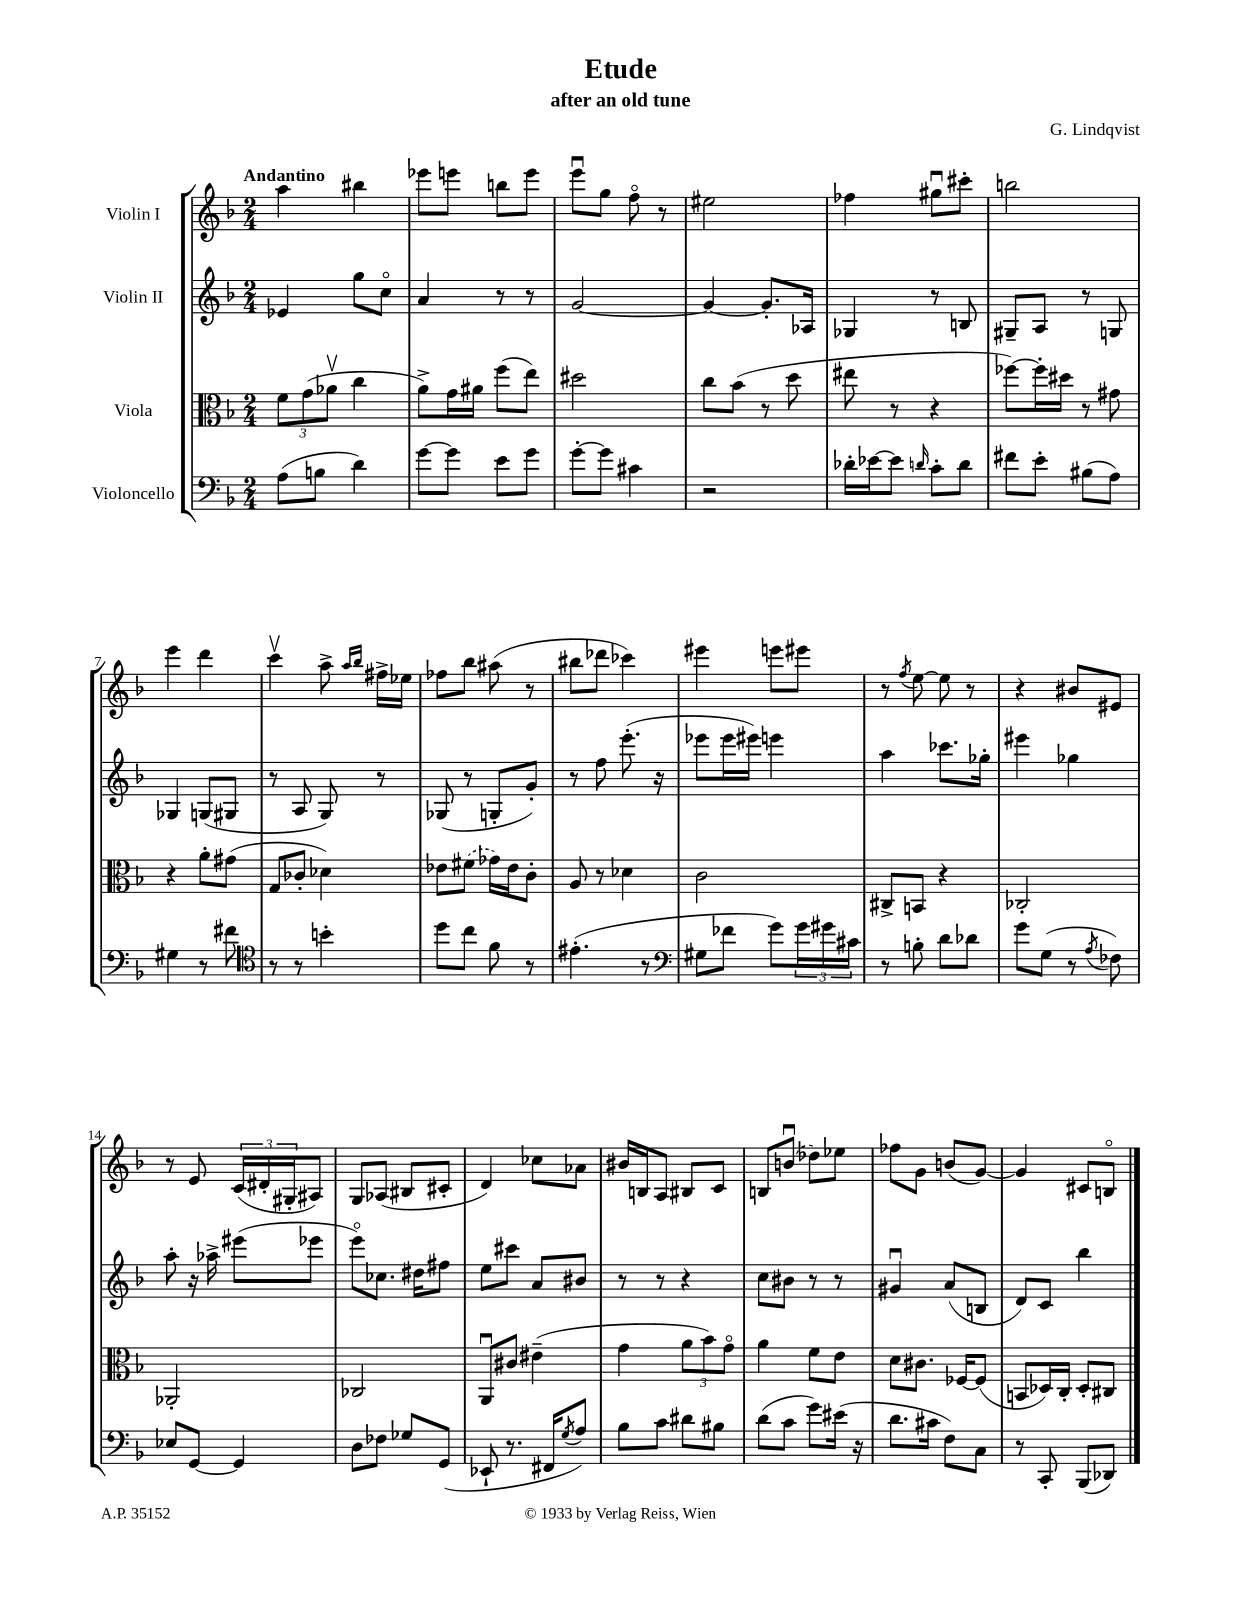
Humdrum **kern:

**kern	**kern	**kern	**kern
*part4	*part3	*part2	*part1
*staff4	*staff3	*staff2	*staff1
*I"Violoncello	*I"Viola	*I"Violin II	*I"Violin I
*clefF4	*clefC3	*clefG2	*clefG2
*k[b-]	*k[b-]	*k[b-]	*k[b-]
*M2/4	*M2/4	*M2/4	*M2/4
=1	=1	=1	=1
!	!	!	!LO:TX:a:B:t=Andantino
(8A\L	12f\L	4e-X/	4aa\
.	(12g\	.	.
8Bn\J	.	.	.
.	12a-Xv\J	.	.
4d\)	4cc\	8gg\L	4bb#X\
.	.	8cc\J	.
=2	=2	=2	=2
[8g\L	8a^\L)	4a/	8eee-X\L
8g\J]	16g\L	.	8eeen\J
.	16a#X\JJ	.	.
8e\L	(8ff\L	8r	8bbn\L
8g\J	8ee\J)	8r	8eee\J
=3	=3	=3	=3
[8g'\L	2dd#X\	[2g/	8eeeu\L
8g\J]	.	.	8gg\J
4c#X\	.	.	8ff\
.	.	.	8r
=4	=4	=4	=4
2r	8cc\L	4g/_	2ee#X\
.	(8b-\J	.	.
.	8r	8.g'/L]	.
.	8dd\	.	.
.	.	16A-X/Jk	.
=5	=5	=5	=5
16d-X'\LL	8ee#X\	4G-X/	4ff-X\
[16e-X\J	.	.	.
8e-\J]	8r	.	.
16qqdn/	.	.	.
8c'\L	4r	8r	8gg#Xu\L
8d\J	.	8Bn/	8ccc#X'\J
=6	=6	=6	=6
8f#X\L	[8ff-X\L)	8G#X~/L	2bbn\
8e'\J	16ff-'\L]	8A/J	.
.	16dd#X\JJ	.	.
(8B#X\L	8r	8r	.
8A\J)	8g#X\	8Gn/	.
!!LO:LB:g=z
=7	=7	=7	=7
4G#X\	4r	4G-X/	4eee\
8r	8a'\L	(8Gn/L	4ddd\
8f#X\	(8g#X\J	8G#X/J	.
=8	=8	=8	=8
*clefC4	*	*	*
8r	8G/L	8r	4cccv\
8r	8c-X'/J	8A/	.
4bn'\	4d-X\)	8G/)	8aa^\
.	.	.	16qqaa/LL
.	.	.	16qqbb-/JJ
.	.	8r	16ff#X^\LL
.	.	.	16ee-X\JJ
=9	=9	=9	=9
8dd\L	8e-X\L	(8G-X/	8ff-X\L
8cc\J	(8f#X\J	8r	8bb-\J
8f\	16g-X\LL)	8Gn'/L	(8aa#X\
.	16e-\J	.	.
8r	8c'\J	8g'/J)	8r
=10	=10	=10	=10
(4.e#X'\	8A/	8r	8bb#X\L
.	8r	8ff\	8ddd-X\J
.	4d-X\	(8.eee'\	4ccc-X\)
8r	.	.	.
.	.	16r	.
=11	=11	=11	=11
*clefF4	*	*	*
8G#X\L	2c\	8eee-X\L	4eee#X\
8f-X\J	.	16eee-\L	.
.	.	16eee#X\JJ)	.
8g\L)	.	4eeen\	8eeen\L
24g\L	.	.	8eee#X\J
24g#X\	.	.	.
24c#X\JJ	.	.	.
=12	=12	=12	=12
8r	8C#X^/L	4aa\	8r
.	.	.	8qff/
8Bn'\	8BBn/J	.	[8ee\
8d\L	4r	8.ccc-X\L	8ee\]
8d-X\J	.	.	8r
.	.	16gg-X'\Jk	.
=13	=13	=13	=13
8g\L	2C-X'/	4eee#X\	4r
(8G\J	.	.	.
8r	.	4gg-X\	8b#X/L
8qA/	.	.	.
8F-X\)	.	.	8e#X/J
!!LO:LB:g=z
=14	=14	=14	=14
8E-X/L	2AA-X'/	8aa'\	8r
[8GG/J	.	16r	8e/
.	.	16aa-X^\	.
4GG/]	.	(8eee#X\L	(24c/LL
.	.	.	24d#X'/
.	.	.	24G#X'/J
.	.	8eee-X\J	8A#X/J)
=15	=15	=15	=15
8D\L	2C-X/	8eee\L)	8G/L
8F-X\J	.	8.cc-X\J	(8A-X/J
8G-X/L	.	.	8B#X/L
.	.	16dd#X\KL	.
(8GG/J	.	8ff#X\J	8c#X'/J
=16	=16	=16	=16
8EE-X`/	8AAu/L	8ee\L	4d/)
8.r	8c#X/J	8ccc#X\J	.
.	(4e#X~\	8a/L	8cc-X\L
16FF#X/KL	.	.	.
8qG/	.	.	.
8A/J)	.	8b#X/J	8a-X\J
=17	=17	=17	=17
8B-\L	4g\	8r	16b#X/LL
.	.	.	16Bn/J
8c\J	.	8r	8A/J
8d#X\L	12a\L	4r	8B#X/L
.	12b-\)	.	.
8B#X\J	.	.	8c/J
.	12g\J	.	.
=18	=18	=18	=18
(8d\L	4a\	8cc\L	8Bn/L
8c\J	.	8b#X\J	(8bnu/J
8g\L)	8f\L	8r	8dd-X\L)
(16e#X\Jk	8e\J	8r	8ee-X\J
16r	.	.	.
=19	=19	=19	=19
8.d\L	8d\L	4g#Xu/	8ff-X\L
.	8.c#X\J	.	8g\J
16c#X\Jk	.	.	.
8F\L)	.	(8a/L	(8bn/L
.	[16F-X/KL	.	.
8C\J	(8F-/J]	8Bn/J	[8g/J)
=20	=20	=20	=20
8r	8BBn/L	8d/L)	4g/]
8CC'/	16D-X/L)	8c/J	.
.	16C'/JJ	.	.
(8BBB-/L	8D-'/L	4bb-\	8c#X/L
8DD-X/J)	8C#X/J	.	8Bn/J
==	==	==	==
*-	*-	*-	*-
